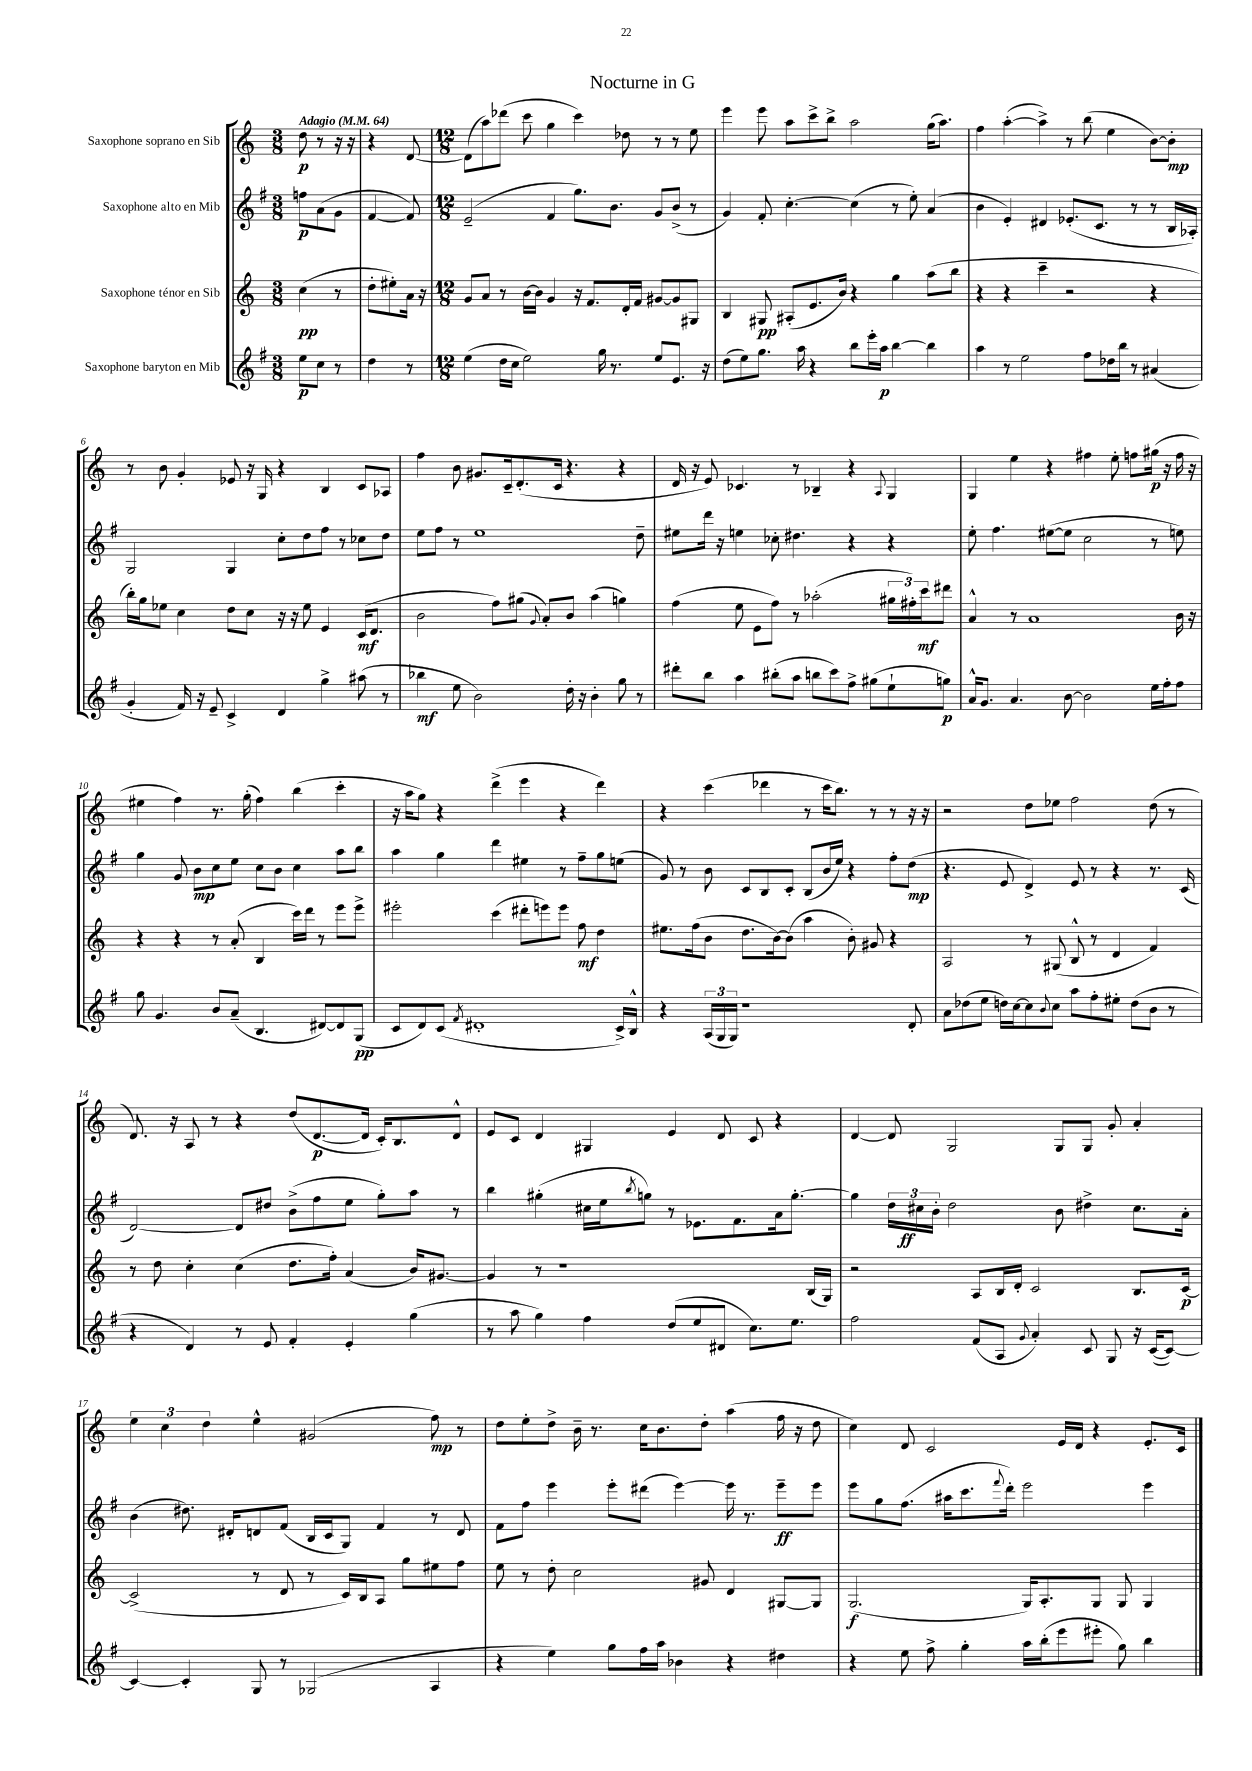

**kern	**dynam	**kern	**dynam	**kern	**dynam	**kern	**dynam
*part4	*part4	*part3	*part3	*part2	*part2	*part1	*part1
*staff4	*staff4	*staff3	*staff3	*staff2	*staff2	*staff1	*staff1
*I"Saxophone baryton en Mib	*	*I"Saxophone ténor en Sib	*	*I"Saxophone alto en Mib	*	*I"Saxophone soprano en Sib	*
*clefG2	*	*clefG2	*	*clefG2	*	*clefG2	*
*k[f#]	*	*k[]	*	*k[f#]	*	*k[]	*
*M3/8	*	*M3/8	*	*M3/8	*	*M3/8	*
*MM64	*	*MM64	*	*MM64	*	*MM64	*
=1	=1	=1	=1	=1	=1	=1	=1
!	!	!	!	!	!	!LO:TX:a:B:t=Adagio	!
8ee\L	p	(4cc\	pp	8ffn\L	p	8dd\	p
8cc\J	.	.	.	(8a\	.	8r	.
8r	.	8r	.	8g\J	.	16r	.
.	.	.	.	.	.	16r	.
=2	=2	=2	=2	=2	=2	=2	=2
4dd\	.	8dd'\L	.	[4f#/	.	4r	.
.	.	8ee#X'\)	.	.	.	.	.
8r	.	16a\Jk	.	8f#/])	.	[8d/	.
.	.	16r	.	.	.	.	.
=3	=3	=3	=3	=3	=3	=3	=3
*M12/8	*	*M12/8	*	*M12/8	*	*M12/8	*
(4ee\	.	8g/L	.	(2e~/	.	(8d\L]	.
.	.	8a/J	.	.	.	8aa\)	.
16dd\LL	.	8r	.	.	.	(8ddd-X\J	.
16cc\JJ	.	.	.	.	.	.	.
2ee\)	.	[16b\LL	.	.	.	8ccc\	.
.	.	16b\JJ]	.	.	.	.	.
.	.	4g/	.	4f#/	.	4gg\	.
.	.	16r	.	8.gg\L)	.	4ccc\)	.
.	.	8.f/L	.	.	.	.	.
16gg\	.	.	.	.	.	.	.
8.r	.	.	.	8.b\J	.	.	.
.	.	16d'/L	.	.	.	8dd-X\	.
.	.	16f/JJ	.	.	.	.	.
8ee/L	.	[8g#X/L	.	8g/L	.	8r	.
8.e/J	.	8g#/]	.	(8b^/J	.	8r	.
.	.	8G#X/J	.	8r	.	8ee\	.
16r	.	.	.	.	.	.	.
=4	=4	=4	=4	=4	=4	=4	=4
(8dd\L	.	4B/	.	4g/)	.	4eee\	.
8ee\)	.	.	.	.	.	.	.
8.gg\J	.	8G#X/	pp	8f#'/	.	8eee\	.
.	.	(8A#X'/L	.	[4.cc'\	.	8aa\L	.
16aa\	.	.	.	.	.	.	.
4r	.	8.e/	.	.	.	8ccc^\	.
.	.	.	.	.	.	8bb^\J	.
.	.	16b/Jk)	.	.	.	.	.
8bb\L	.	4r	.	(4cc\]	.	2aa\	.
16eee'\L	.	.	.	.	.	.	.
16aa\JJ	p	.	.	.	.	.	.
[4bb\	.	4gg\	.	8r	.	.	.
.	.	.	.	8ee'\)	.	.	.
4bb\]	.	(8aa\L	.	(4a/	.	(16gg\KL	.
.	.	.	.	.	.	8.aa\J)	.
.	.	8bb\J	.	.	.	.	.
=5	=5	=5	=5	=5	=5	=5	=5
4aa\	.	4r	.	4b\	.	4ff\	.
8r	.	4r	.	4e'/)	.	([4aa'\	.
2ee\	.	.	.	.	.	.	.
.	.	4ccc~\	.	4d#X/	.	4aa^\])	.
.	.	2r	.	(8.e-X'/L	.	8r	.
8ff#\L	.	.	.	.	.	(8bb\	.
.	.	.	.	8.c/J	.	.	.
16dd-X\L	.	.	.	.	.	4ee\	.
16bb\JJ	.	.	.	.	.	.	.
8r	.	.	.	8r	.	.	.
(4a#X/	.	4r	.	8r	.	[8b\L)	.
.	.	.	.	16B/LL	.	8b'\J]	mp
.	.	.	.	16A-X'/JJ)	.	.	.
!!LO:LB:g=z
=6	=6	=6	=6	=6	=6	=6	=6
4g'/	.	16bb'\LL)	.	2G/	.	8r	.
.	.	16gg\J	.	.	.	.	.
.	.	8ee-X\J	.	.	.	8b\	.
16f#/)	.	4cc\	.	.	.	4g'/	.
16r	.	.	.	.	.	.	.
8e~/	.	.	.	.	.	.	.
4c^/	.	8dd\L	.	4G/	.	8e-X/	.
.	.	8cc\J	.	.	.	16r	.
.	.	.	.	.	.	16G/	.
4d/	.	16r	.	8cc'\L	.	4r	.
.	.	16r	.	.	.	.	.
.	.	8ee-\	.	8dd\	.	.	.
4gg^\	.	4e/	.	8ff#\J	.	4B/	.
.	.	.	.	8r	.	.	.
(8aa#X\	.	(16c/KL	mf	8cc-X\L	.	8c/L	.
.	.	8.d/J	.	.	.	.	.
8r	.	.	.	8dd\J	.	8A-X/J	.
=7	=7	=7	=7	=7	=7	=7	=7
4bb-X\	mf	2b\	.	8ee\L	.	4ff\	.
.	.	.	.	8ff#\J	.	.	.
8ee\	.	.	.	8r	.	8b\	.
2b\)	.	.	.	1ee	.	8.g#X/L	.
.	.	8ff\L)	.	.	.	.	.
.	.	.	.	.	.	16c~/k	.
.	.	(8gg#X\J	.	.	.	(8.d'/	.
.	.	8qqg/	.	.	.	.	.
.	.	8a'/L)	.	.	.	.	.
.	.	.	.	.	.	16c/Jk	.
16dd'\	.	8b/J	.	.	.	4.r	.
16r	.	.	.	.	.	.	.
4b'\	.	(4aa\	.	.	.	.	.
8gg\	.	4ggn\)	.	.	.	4r	.
8r	.	.	.	8dd~\	.	.	.
=8	=8	=8	=8	=8	=8	=8	=8
8ddd#X'\L	.	(4ff\	.	8ee#X\L	.	16d/	.
.	.	.	.	.	.	16r	.
8bb\J	.	.	.	16ddd\Jk	.	8e/)	.
.	.	.	.	16r	.	.	.
4aa\	.	8ee\	.	4een\	.	4.c-X/	.
.	.	8e\L	.	.	.	.	.
(8bb#X'\L	.	8ff\J)	.	8cc-X'\	.	.	.
8aa\J	.	8r	.	4.dd#X\	.	8r	.
8bbn\L	.	(2aa-X'\	.	.	.	4B-X~/	.
8ccc\)	.	.	.	.	.	.	.
8ff#^\J	.	.	.	4r	.	4r	.
(8gg#X\L	.	.	.	.	.	.	.
.	.	.	.	.	.	8qqA/	.
8ee`\	.	24gg#X\LL	.	4r	.	4G/	.
.	.	24ff#X'\)	.	.	.	.	.
.	.	24ccc\J	mf	.	.	.	.
8ggn\J)	p	8ddd#X\J	.	.	.	.	.
=9	=9	=9	=9	=9	=9	=9	=9
16a^^/KL	.	4a^^/	.	8ee'\	.	4G/	.
8.g/J	.	.	.	.	.	.	.
.	.	.	.	4.ff#\	.	.	.
4.a/	.	8r	.	.	.	4ee\	.
.	.	1a	.	.	.	.	.
.	.	.	.	([8ee#X\L	.	4r	.
[8b\	.	.	.	8ee#\J]	.	.	.
2b\]	.	.	.	2cc\	.	4ff#X\	.
.	.	.	.	.	.	8ee'\	.
.	.	.	.	.	.	8ffn\L	.
16ee\LL	.	.	.	8r	.	(16gg#X\Jk	p
16ff#'\J	.	.	.	.	.	16r	.
8ff#\J	.	16b\	.	8een\)	.	16ff\	.
.	.	16r	.	.	.	16r	.
!!LO:LB:g=z
=10	=10	=10	=10	=10	=10	=10	=10
8gg\	.	4r	.	4gg\	.	4ee#X\	.
4.g/	.	.	.	.	.	.	.
.	.	4r	.	8g/	.	4ff\)	.
.	.	.	.	8b\L	mp	.	.
8b/L	.	8r	.	8cc\	.	8.r	.
(8a~/J	.	(8a'/	.	8ee\J	.	.	.
.	.	.	.	.	.	(16gg'\	.
4.B/	.	4B/	.	8cc\L	.	4ff\)	.
.	.	.	.	8b\J	.	.	.
.	.	16ccc\LL)	.	4cc\	.	(4bb\	.
.	.	16ddd\JJ	.	.	.	.	.
[8d#X/L)	.	8r	.	.	.	.	.
8d#/]	.	8eee\L	.	8aa\L	.	4ccc'\	.
(8G/J	pp	8eee^\J	.	8bb\J	.	.	.
=11	=11	=11	=11	=11	=11	=11	=11
8c/L	.	2eee#X'\	.	4aa\	.	16r	.
.	.	.	.	.	.	16aa\KL	.
8d/)	.	.	.	.	.	8gg\J)	.
(8c/J	.	.	.	4gg\	.	4r	.
8qf#/	.	.	.	.	.	.	.
1d#X'	.	.	.	.	.	.	.
.	.	(4ccc\	.	4ddd\	.	(4ddd^\	.
.	.	8ddd#X'\L	.	4ee#X\	.	4eee\	.
.	.	8eeen\)	.	.	.	.	.
.	.	8eee\J	.	8r	.	4r	.
.	.	8ff\	mf	8ff#~\L	.	.	.
.	.	4dd\	.	8gg\	.	4ddd\)	.
16c^/LL)	.	.	.	(8een\J	.	.	.
16B^^/JJ	.	.	.	.	.	.	.
=12	=12	=12	=12	=12	=12	=12	=12
4r	.	8.ee#X\L	.	8g/)	.	4r	.
.	.	.	.	8r	.	.	.
.	.	(16ff\k	.	.	.	.	.
(24A/LL	.	8b\J	.	8b\	.	(4ccc\	.
24G/	.	.	.	.	.	.	.
24G/JJ)	.	.	.	.	.	.	.
1r	.	8.dd\L	.	8c/L	.	.	.
.	.	.	.	8B/	.	4ddd-X\	.
.	.	[16b\k)	.	.	.	.	.
.	.	(8b\J]	.	8c'/J	.	.	.
.	.	4aa\	.	(8B/L	.	8r	.
.	.	.	.	16b/L	.	16ccc\KL	.
.	.	.	.	16ee/JJ)	.	8.bb\J)	.
.	.	8b'\)	.	4r	.	.	.
.	.	8g#X/	.	.	.	8r	.
.	.	4r	.	8ff#'\L	.	8r	.
8d'/	.	.	.	(8dd\J	mp	16r	.
.	.	.	.	.	.	16r	.
=13	=13	=13	=13	=13	=13	=13	=13
8a\L	.	2A/	.	4.r	.	2r	.
(8dd-X\	.	.	.	.	.	.	.
8ee\J	.	.	.	.	.	.	.
16ddn\LL)	.	.	.	8e/	.	.	.
[16cc\J	.	.	.	.	.	.	.
8cc\]	.	8r	.	4d^/)	.	8dd\L	.
8qqb/	.	.	.	.	.	.	.
8cc\J	.	(8G#X/	.	.	.	8ee-X\J	.
8aa\L	.	8B^^/	.	8e/	.	2ff\	.
8ff#'\	.	8r	.	8r	.	.	.
8ee#X'\J	.	4d/	.	4r	.	.	.
(8dd\L	.	.	.	.	.	.	.
8b\J	.	4f/)	.	8.r	.	(8dd\	.
8r	.	.	.	.	.	8r	.
.	.	.	.	(16c/	.	.	.
!!LO:LB:g=z
=14	=14	=14	=14	=14	=14	=14	=14
4r	.	8r	.	[2d/)	.	8.d/)	.
.	.	8dd\	.	.	.	.	.
.	.	.	.	.	.	16r	.
4d/)	.	4cc'\	.	.	.	8A/	.
.	.	.	.	.	.	8r	.
8r	.	(4cc\	.	8d/L]	.	4r	.
8e/	.	.	.	8dd#X/J	.	.	.
4f#'/	.	8.dd\L	.	(8b^\L	.	(8dd/L	.
.	.	.	.	8ff#\	.	[8.d/	p
.	.	16ff'\Jk)	.	.	.	.	.
4e'/	.	(4a/	.	8ee\J	.	.	.
.	.	.	.	.	.	16d/Jk]	.
.	.	.	.	8gg'\L)	.	16c'/KL)	.
.	.	.	.	.	.	8.B/	.
(4gg\	.	16b/KL)	.	8aa\J	.	.	.
.	.	[8.g#X/J	.	.	.	.	.
.	.	.	.	8r	.	8d^^/J	.
=15	=15	=15	=15	=15	=15	=15	=15
8r	.	4g#/]	.	4bb\	.	8e/L	.
8aa\	.	.	.	.	.	8c/J	.
4gg\)	.	8r	.	(4gg#X'\	.	4d/	.
.	.	1r	.	.	.	.	.
4ff#\	.	.	.	16cc#X\LL	.	4G#X/	.
.	.	.	.	16ee\J	.	.	.
.	.	.	.	8qbb/	.	.	.
.	.	.	.	8ggn\J)	.	.	.
(8dd/L	.	.	.	8r	.	4e/	.
8ee/	.	.	.	8.e-X\L	.	.	.
8d#X/J	.	.	.	.	.	8d/	.
.	.	.	.	8.f#\	.	.	.
8.cc\L)	.	.	.	.	.	8c/	.
.	.	.	.	16a\k	.	4r	.
8.ee\J	.	.	.	[8.gg'\J	.	.	.
.	.	(16B/LL	.	.	.	.	.
.	.	16G/JJ)	.	.	.	.	.
=16	=16	=16	=16	=16	=16	=16	=16
2ff#\	.	2r	.	4gg\]	.	[4d/	.
.	.	.	.	24dd\LL	.	8d/]	.
.	.	.	.	24cc#X\	ff	.	.
.	.	.	.	24b'\JJ	.	.	.
.	.	.	.	2dd\	.	2G/	.
(8f#/L	.	8A/L	.	.	.	.	.
8A/J	.	16B/L	.	.	.	.	.
.	.	16d'/JJ	.	.	.	.	.
8qqg/	.	.	.	.	.	.	.
4a'/)	.	2c/	.	.	.	.	.
.	.	.	.	8b\	.	8G/L	.
8c/	.	.	.	4dd#X^\	.	8G/J	.
8G/	.	.	.	.	.	8g'/	.
16r	.	8.B/L	.	8.cc#\L	.	4a'/	.
([16c/KL	.	.	.	.	.	.	.
8c/J_)	.	.	.	.	.	.	.
.	.	[16c/Jk	p	16a'\Jk	.	.	.
!!LO:LB:g=z
=17	=17	=17	=17	=17	=17	=17	=17
4c/_	.	(2c^/]	.	(4b\	.	6ee\	.
.	.	.	.	.	.	6cc\	.
4c'/]	.	.	.	8.dd#X\)	.	.	.
.	.	.	.	.	.	6dd\	.
.	.	.	.	16d#X'/KL	.	.	.
8G/	.	8r	.	8dn/	.	4ee^^\	.
8r	.	8d/	.	(8f#/J	.	.	.
(2G-X/	.	8r	.	16B/LL	.	(2g#X/	.
.	.	.	.	16c/J	.	.	.
.	.	16c/LL)	.	8G/J)	.	.	.
.	.	16B/J	.	.	.	.	.
.	.	8A/J	.	4f#/	.	.	.
.	.	8gg\L	.	.	.	.	.
4A/	.	8ee#X\	.	8r	.	8ff\)	mp
.	.	8ff\J	.	8d/	.	8r	.
=18	=18	=18	=18	=18	=18	=18	=18
4r	.	8ee\	.	8f#\L	.	8dd\L	.
.	.	8r	.	8ff#\J	.	8ee'\	.
4ee\)	.	8dd'\	.	4eee\	.	8dd^\J	.
.	.	2cc\	.	.	.	16b~\	.
.	.	.	.	.	.	8.r	.
8gg\L	.	.	.	8eee'\L	.	.	.
16ff#\L	.	.	.	(8ddd#X\J	.	16cc\KL	.
16aa\JJ	.	.	.	.	.	8.b\	.
4b-X\	.	.	.	[4eee\)	.	.	.
.	.	8g#X/	.	.	.	8dd'\J	.
4r	.	4d/	.	16eee\]	.	(4aa\	.
.	.	.	.	8.r	.	.	.
4dd#X\	.	[8G#X/L	.	8eee~\L	ff	16ff\	.
.	.	.	.	.	.	16r	.
.	.	8G#/J]	.	8eee\J	.	8dd\	.
=19	=19	=19	=19	=19	=19	=19	=19
4r	.	(2.G/	f	8eee\L	.	4cc\)	.
.	.	.	.	8gg\	.	.	.
8ee\	.	.	.	(8.ff#\J	.	8d/	.
8ff#^\	.	.	.	.	.	2c/	.
.	.	.	.	16aa#X\KL	.	.	.
4gg'\	.	.	.	8.ccc\	.	.	.
.	.	.	.	8qqfff#/	.	.	.
.	.	.	.	16ddd'\Jk)	.	.	.
16aa\LL	.	16G/KL)	.	2eee\	.	.	.
(16bb'\J	.	8.A'/	.	.	.	.	.
8eee\	.	.	.	.	.	16e/LL	.
.	.	.	.	.	.	16d/JJ	.
8eee#X'\J	.	8G/J	.	.	.	4r	.
8gg\)	.	8G/	.	.	.	.	.
4bb\	.	4G/	.	4eee\	.	8.e'/L	.
.	.	.	.	.	.	16c/Jk	.
==	==	==	==	==	==	==	==
*-	*-	*-	*-	*-	*-	*-	*-
